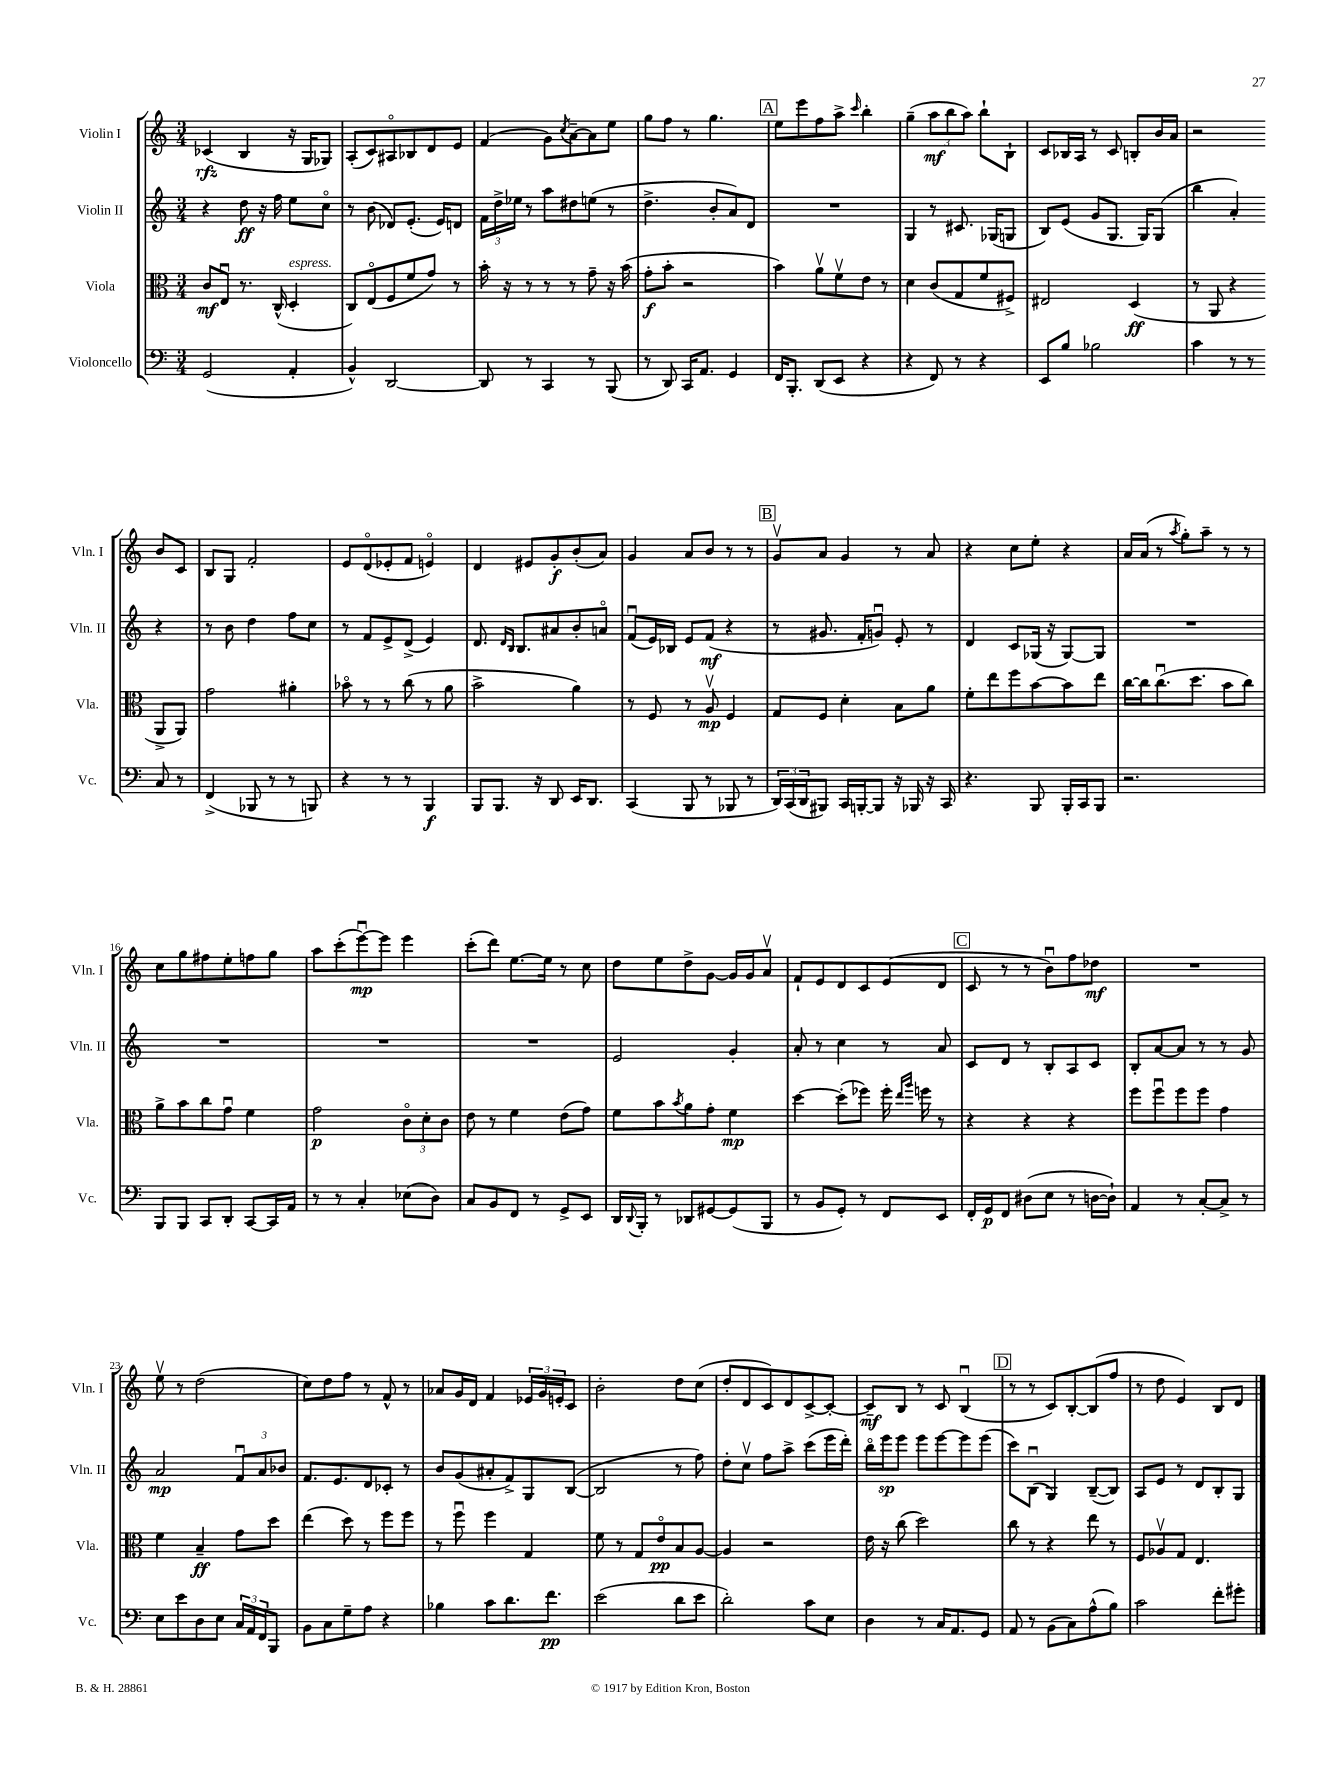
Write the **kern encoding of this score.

**kern	**dynam	**kern	**dynam	**kern	**dynam	**kern	**dynam
*part4	*part4	*part3	*part3	*part2	*part2	*part1	*part1
*staff4	*staff4	*staff3	*staff3	*staff2	*staff2	*staff1	*staff1
*I"Violoncello	*	*I"Viola	*	*I"Violin II	*	*I"Violin I	*
*I'Vc.	*	*I'Vla.	*	*I'Vln. II	*	*I'Vln. I	*
*clefF4	*	*clefC3	*	*clefG2	*	*clefG2	*
*k[]	*	*k[]	*	*k[]	*	*k[]	*
*M3/4	*	*M3/4	*	*M3/4	*	*M3/4	*
=1	=1	=1	=1	=1	=1	=1	=1
(2GG/	.	8c/L	mf	4r	.	(4c-X/	rfz
.	.	8Eu/J	.	.	.	.	.
.	.	8.r	.	8dd\	ff	4B/	.
.	.	.	.	16r	.	.	.
.	.	(16C^^/	.	16ff\	.	.	.
!	!	!LO:TX:a:i:t=espress.	!	!	!	!	!
4AA'/	.	4D'/	.	8ee\L	.	16r	.
.	.	.	.	.	.	16G/KL	.
.	.	.	.	8cc\J	.	8G-X/J)	.
=2	=2	=2	=2	=2	=2	=2	=2
4BB^^/)	.	8C/L)	.	8r	.	(8A'/L	.
.	.	(8E/	.	(8b\	.	8c/)	.
[2DD/	.	8F/	.	8d-X/L)	.	8A#X/	.
.	.	8f/	.	(8.e'/J	.	8B-X/	.
.	.	8g/J)	.	.	.	8d/	.
.	.	.	.	16e/KL)	.	.	.
.	.	8r	.	8dn/J	.	8e/J	.
=3	=3	=3	=3	=3	=3	=3	=3
8DD/]	.	16b'\	.	24f\LL	.	(4f/	.
.	.	.	.	24dd^\	.	.	.
.	.	16r	.	.	.	.	.
.	.	.	.	24ee-X\JJ	.	.	.
8r	.	8r	.	8r	.	.	.
4CC/	.	8r	.	8aa\L	.	8g\L)	.
.	.	.	.	.	.	8qcc/	.
.	.	8r	.	8dd#X\	.	[8a~\	.
8r	.	8g~\	.	(8een\J	.	8a\]	.
(8BBB/	.	16r	.	8r	.	8ee\J	.
.	.	(16b\	.	.	.	.	.
=4	=4	=4	=4	=4	=4	=4	=4
8r	.	8g'\L	f	4.dd^\	.	8gg\L	.
8DD/)	.	8b'\J	.	.	.	8ff\J	.
16CC/KL	.	2r	.	.	.	8r	.
8.AA/J	.	.	.	.	.	.	.
.	.	.	.	8b'/L	.	4.gg\	.
4GG/	.	.	.	8a/)	.	.	.
.	.	.	.	8d/J	.	.	.
!!LO:REH:place=s1:t=A
=5	=5	=5	=5	=5	=5	=5	=5
16FF/KL	.	4b\)	.	2.r	.	8ee\L	.
8.BBB'/J	.	.	.	.	.	.	.
.	.	.	.	.	.	8eee\	.
(8DD/L	.	8av\L	.	.	.	8ff\	.
8EE/J	.	8fv\	.	.	.	8aa^\J	.
.	.	.	.	.	.	16qqccc/	.
4r	.	8e\J	.	.	.	4bb'\	.
.	.	8r	.	.	.	.	.
=6	=6	=6	=6	=6	=6	=6	=6
4r	.	4d\	.	4G/	.	(4gg~\	.
8FF/)	.	(8c/L	.	8r	.	12aa\L	mf
.	.	.	.	.	.	12bb\	.
8r	.	8G/	.	8.c#X/	.	.	.
.	.	.	.	.	.	12aa\J)	.
4r	.	8f/	.	.	.	8bb`\L	.
.	.	.	.	(16G-X/KL	.	.	.
.	.	8F#X^/J)	.	8Gn/J	.	8B`\J	.
=7	=7	=7	=7	=7	=7	=7	=7
8EE/L	.	2E#X/	.	8B/L)	.	8c/L	.
8B/J	.	.	.	(8e/J	.	16B-X/L	.
.	.	.	.	.	.	16A/JJ	.
2B-X\	.	.	.	8g/L	.	8r	.
.	.	.	.	8.G/J	.	8c/	.
.	.	(4D/	ff	.	.	8Bn'/L	.
.	.	.	.	16G/KL)	.	.	.
.	.	.	.	(8G/J	.	16b/L	.
.	.	.	.	.	.	16a/JJ	.
=8	=8	=8	=8	=8	=8	=8	=8
4c\	.	8r	.	4bb\	.	2r	.
.	.	8AA/	.	.	.	.	.
8r	.	4r	.	4a'/)	.	.	.
8r	.	.	.	.	.	.	.
8C/	.	8AA^/L	.	4r	.	8b/L	.
8r	.	8AA/J)	.	.	.	8c/J	.
!!LO:LB:g=z
=9	=9	=9	=9	=9	=9	=9	=9
(4FF^/	.	2g\	.	8r	.	8B/L	.
.	.	.	.	8b\	.	8G/J	.
8BBB-X/	.	.	.	4dd\	.	2f'/	.
8r	.	.	.	.	.	.	.
8r	.	4a#X'\	.	8ff\L	.	.	.
8BBBn/)	.	.	.	8cc\J	.	.	.
=10	=10	=10	=10	=10	=10	=10	=10
4r	.	8b-X\	.	8r	.	8e/L	.
.	.	8r	.	8f/L	.	(8d/	.
8r	.	8r	.	8e^/	.	8e-X'/	.
8r	.	(8cc\	.	(8d^/J	.	8f/J	.
4BBB/	f	8r	.	4e/)	.	4en/)	.
.	.	8a\	.	.	.	.	.
=11	=11	=11	=11	=11	=11	=11	=11
8BBB/L	.	2b^\	.	8.d/	.	4d/	.
8.BBB/J	.	.	.	.	.	.	.
.	.	.	.	16qqd/LL	.	.	.
.	.	.	.	16qqB/JJ	.	.	.
.	.	.	.	8.B/L	.	.	.
.	.	.	.	.	.	8e#X/L	.
16r	.	.	.	.	.	.	.
8DD/	.	.	.	8a#X/	.	8g'/	f
16EE/KL	.	4a\)	.	8b'/	.	(8b'/	.
8.DD/J	.	.	.	.	.	.	.
.	.	.	.	8an/J	.	8a/J)	.
=12	=12	=12	=12	=12	=12	=12	=12
(4CC/	.	8r	.	(8fu/L	.	4g/	.
.	.	8F/	.	16e/L)	.	.	.
.	.	.	.	16B-X/JJ	.	.	.
8BBB/	.	8r	.	8e/L	.	8a/L	.
8r	.	8Av/	mp	(8f/J	mf	8b/J	.
8BBB-X/	.	4F/	.	4r	.	8r	.
8r	.	.	.	.	.	8r	.
!!LO:REH:place=s1:t=B
=13	=13	=13	=13	=13	=13	=13	=13
24DD/LL)	.	8G/L	.	8r	.	8gv/L	.
(24CC/	.	.	.	.	.	.	.
24DD/J	.	.	.	.	.	.	.
8BBB#X/J)	.	8F/J	.	8.g#X/	.	8a/J	.
16CC/LL	.	4d'\	.	.	.	4g/	.
[16BBBn'/J	.	.	.	16f'/KL	.	.	.
8BBB/J]	.	.	.	8gnu/J)	.	.	.
16r	.	8B\L	.	8e'/	.	8r	.
16BBB-X/	.	.	.	.	.	.	.
16r	.	8a\J	.	8r	.	8a/	.
16CC/	.	.	.	.	.	.	.
=14	=14	=14	=14	=14	=14	=14	=14
4.r	.	8f'\L	.	4d/	.	4r	.
.	.	8ee\	.	.	.	.	.
.	.	8ff\	.	8c/L	.	8cc\L	.
8BBB/	.	[8b\	.	(16G-X/Jk	.	8ee'\J	.
.	.	.	.	16r	.	.	.
16BBB'/LL	.	8b\]	.	[8G-/L)	.	4r	.
16CC/J	.	.	.	.	.	.	.
8BBB/J	.	8ee\J	.	8G-/J]	.	.	.
=15	=15	=15	=15	=15	=15	=15	=15
2.r	.	[16cc\LL	.	2.r	.	16a/LL	.
.	.	16cc\J]	.	.	.	(16a/JJ	.
.	.	(8.ccu\	.	.	.	8r	.
.	.	.	.	.	.	8qaa/	.
.	.	.	.	.	.	8gg'\L)	.
.	.	8.dd\J	.	.	.	.	.
.	.	.	.	.	.	8aa~\J	.
.	.	8b\L	.	.	.	8r	.
.	.	8cc\J)	.	.	.	8r	.
!!LO:LB:g=z
=16	=16	=16	=16	=16	=16	=16	=16
8BBB/L	.	8a^\L	.	2.r	.	8cc\L	.
8BBB/J	.	8b\	.	.	.	8gg\	.
8CC/L	.	8cc\	.	.	.	8ff#X\	.
8DD'/J	.	8gu\J	.	.	.	8ee'\	.
[8CC/L	.	4f\	.	.	.	8ffn\	.
16CC/L]	.	.	.	.	.	8gg\J	.
16AA/JJ	.	.	.	.	.	.	.
=17	=17	=17	=17	=17	=17	=17	=17
8r	.	2g\	p	2.r	.	8aa\L	.
8r	.	.	.	.	.	(8ccc'\	.
4C'/	.	.	.	.	.	[8eeeu\)	mp
.	.	.	.	.	.	8eee\J]	.
(8E-X\L	.	12c\L	.	.	.	4eee\	.
.	.	12d'\	.	.	.	.	.
8D\J)	.	.	.	.	.	.	.
.	.	12c\J	.	.	.	.	.
=18	=18	=18	=18	=18	=18	=18	=18
8C/L	.	8e\	.	2.r	.	(8ccc'\L	.
8BB/	.	8r	.	.	.	8ddd\J)	.
8FF/J	.	4f\	.	.	.	[8.ee\L	.
8r	.	.	.	.	.	.	.
.	.	.	.	.	.	16ee\Jk]	.
8GG^/L	.	(8e\L	.	.	.	8r	.
8EE/J	.	8g\J)	.	.	.	8cc\	.
=19	=19	=19	=19	=19	=19	=19	=19
16DD/LL	.	8f\L	.	2e/	.	8dd\L	.
8qqDD/	.	.	.	.	.	.	.
16BBB'/JJ	.	.	.	.	.	.	.
8r	.	8b\	.	.	.	8ee\	.
.	.	8qb/	.	.	.	.	.
8DD-X/L	.	8a\	.	.	.	8dd^\	.
[8GG#X/	.	8g'\J	.	.	.	[8g\J	.
(8GG#/]	.	4f\	mp	4g'/	.	16g/LL]	.
.	.	.	.	.	.	16g/J	.
8BBB/J	.	.	.	.	.	8av/J	.
=20	=20	=20	=20	=20	=20	=20	=20
8r	.	[4dd\	.	8a'/	.	8f`/L	.
8BB/L	.	.	.	8r	.	8e/	.
8GG'/J)	.	(8dd'\L]	.	4cc\	.	8d/	.
8r	.	8ff-X\J)	.	.	.	8c/	.
8FF/L	.	16ff-'\	.	8r	.	(8e/	.
.	.	16qqee/LL	.	.	.	.	.
.	.	16qqaa/JJ	.	.	.	.	.
.	.	16ffn\	.	.	.	.	.
8EE/J	.	8r	.	8a/	.	8d/J	.
!!LO:REH:place=s1:t=C
=21	=21	=21	=21	=21	=21	=21	=21
16FF'/LL	.	4r	.	8c/L	.	8c/	.
16GG/J	p	.	.	.	.	.	.
8FF/J	.	.	.	8d/J	.	8r	.
(8D#X\L	.	4r	.	8r	.	8r	.
8E\J	.	.	.	8B'/L	.	8bu\L)	.
8r	.	4r	.	8A/	.	8ff\	.
[16Dn\LL	.	.	.	8c/J	.	8dd-X\J	mf
16D`\JJ])	.	.	.	.	.	.	.
=22	=22	=22	=22	=22	=22	=22	=22
4AA/	.	8ff\L	.	8B'/L	.	2.r	.
.	.	8ffu\	.	[8a/	.	.	.
8r	.	8ff\	.	8a/J]	.	.	.
[8C'/L	.	8ff\J	.	8r	.	.	.
8C^/J]	.	4g\	.	8r	.	.	.
8r	.	.	.	8g/	.	.	.
!!LO:LB:g=z
=23	=23	=23	=23	=23	=23	=23	=23
8E\L	.	4f\	.	2a/	mp	8eev\	.
8e\	.	.	.	.	.	8r	.
8D\	.	4B~/	ff	.	.	(2dd\	.
8E\J	.	.	.	.	.	.	.
24C/LL	.	8g\L	.	12fu/L	.	.	.
24AA/	.	.	.	.	.	.	.
24FF/J	.	.	.	12a/	.	.	.
8BBB/J	.	8dd\J	.	.	.	.	.
.	.	.	.	12b-X/J	.	.	.
=24	=24	=24	=24	=24	=24	=24	=24
8BB\L	.	(4ee\	.	8.f/L	.	8cc\L)	.
8C\	.	.	.	.	.	8dd\	.
.	.	.	.	8.e/	.	.	.
8G~\	.	8dd\)	.	.	.	8ff\J	.
8A\J	.	8r	.	8d/	.	8r	.
4r	.	8ff\L	.	8c-X'/J	.	8f^^/	.
.	.	8ff\J	.	8r	.	8r	.
=25	=25	=25	=25	=25	=25	=25	=25
4B-X\	.	8r	.	8b/L	.	8a-X/L	.
.	.	8ffu\	.	(8g/	.	16g/L	.
.	.	.	.	.	.	16d/JJ	.
8c\L	.	4ff\	.	8a#X'/	.	4f/	.
8.d\	.	.	.	8f^/)	.	.	.
.	.	4G/	.	8G/	.	24e-X/LL	.
.	.	.	.	.	.	24g/	.
8.f\J	pp	.	.	.	.	.	.
.	.	.	.	.	.	24en'/J	.
.	.	.	.	([8B/J	.	8c/J	.
=26	=26	=26	=26	=26	=26	=26	=26
(2e\	.	8f\	.	2B/]	.	2b'\	.
.	.	8r	.	.	.	.	.
.	.	8G/L	.	.	.	.	.
.	.	8e/	pp	.	.	.	.
8d\L	.	8B/	.	8r	.	8dd\L	.
8e\J	.	[8A/J	.	8ff\)	.	(8cc\J	.
=27	=27	=27	=27	=27	=27	=27	=27
2d'\)	.	4A/]	.	8dd'\L	.	8dd'/L	.
.	.	.	.	8ccv\J	.	8d/	.
.	.	2r	.	8ff\L	.	8c/)	.
.	.	.	.	8aa^\J	.	8d/	.
8c\L	.	.	.	(8ccc\L	.	[8c^/	.
8E\J	.	.	.	16eee\L	.	8c'/J_	.
.	.	.	.	16ddd'\JJ)	.	.	.
=28	=28	=28	=28	=28	=28	=28	=28
4D\	.	16e\	.	16bb\LL	.	8c~/L]	mf
.	.	16r	.	16eee\J	sp	.	.
.	.	(8cc\	.	8eee\J	.	8B/J	.
8r	.	2dd\)	.	8eee\L	.	8r	.
16C/KL	.	.	.	[8eee\	.	8c/	.
8.AA/	.	.	.	.	.	.	.
.	.	.	.	8eee\]	.	(4Bu/	.
8GG/J	.	.	.	(8eee\J	.	.	.
!!LO:REH:place=s1:t=D
=29	=29	=29	=29	=29	=29	=29	=29
8AA/	.	8cc\	.	8ccc\L)	.	8r	.
8r	.	8r	.	(8Bu\J	.	8r	.
(8BB\L	.	4r	.	4G/)	.	8c/L)	.
8C\)	.	.	.	.	.	[8B'/	.
(8A^^\	.	8ee\	.	([8B~/L	.	(8B/]	.
8B\J)	.	8r	.	8B/J])	.	8ff/J	.
=30	=30	=30	=30	=30	=30	=30	=30
2c\	.	8F/L	.	8A/L	.	8r	.
.	.	8A-Xv/	.	8e/J	.	8dd\	.
.	.	8G/J	.	8r	.	4e/)	.
.	.	4.E/	.	8d/L	.	.	.
8f'\L	.	.	.	8B'/	.	8B/L	.
8g#X'\J	.	.	.	8G/J	.	8d/J	.
==	==	==	==	==	==	==	==
*-	*-	*-	*-	*-	*-	*-	*-
